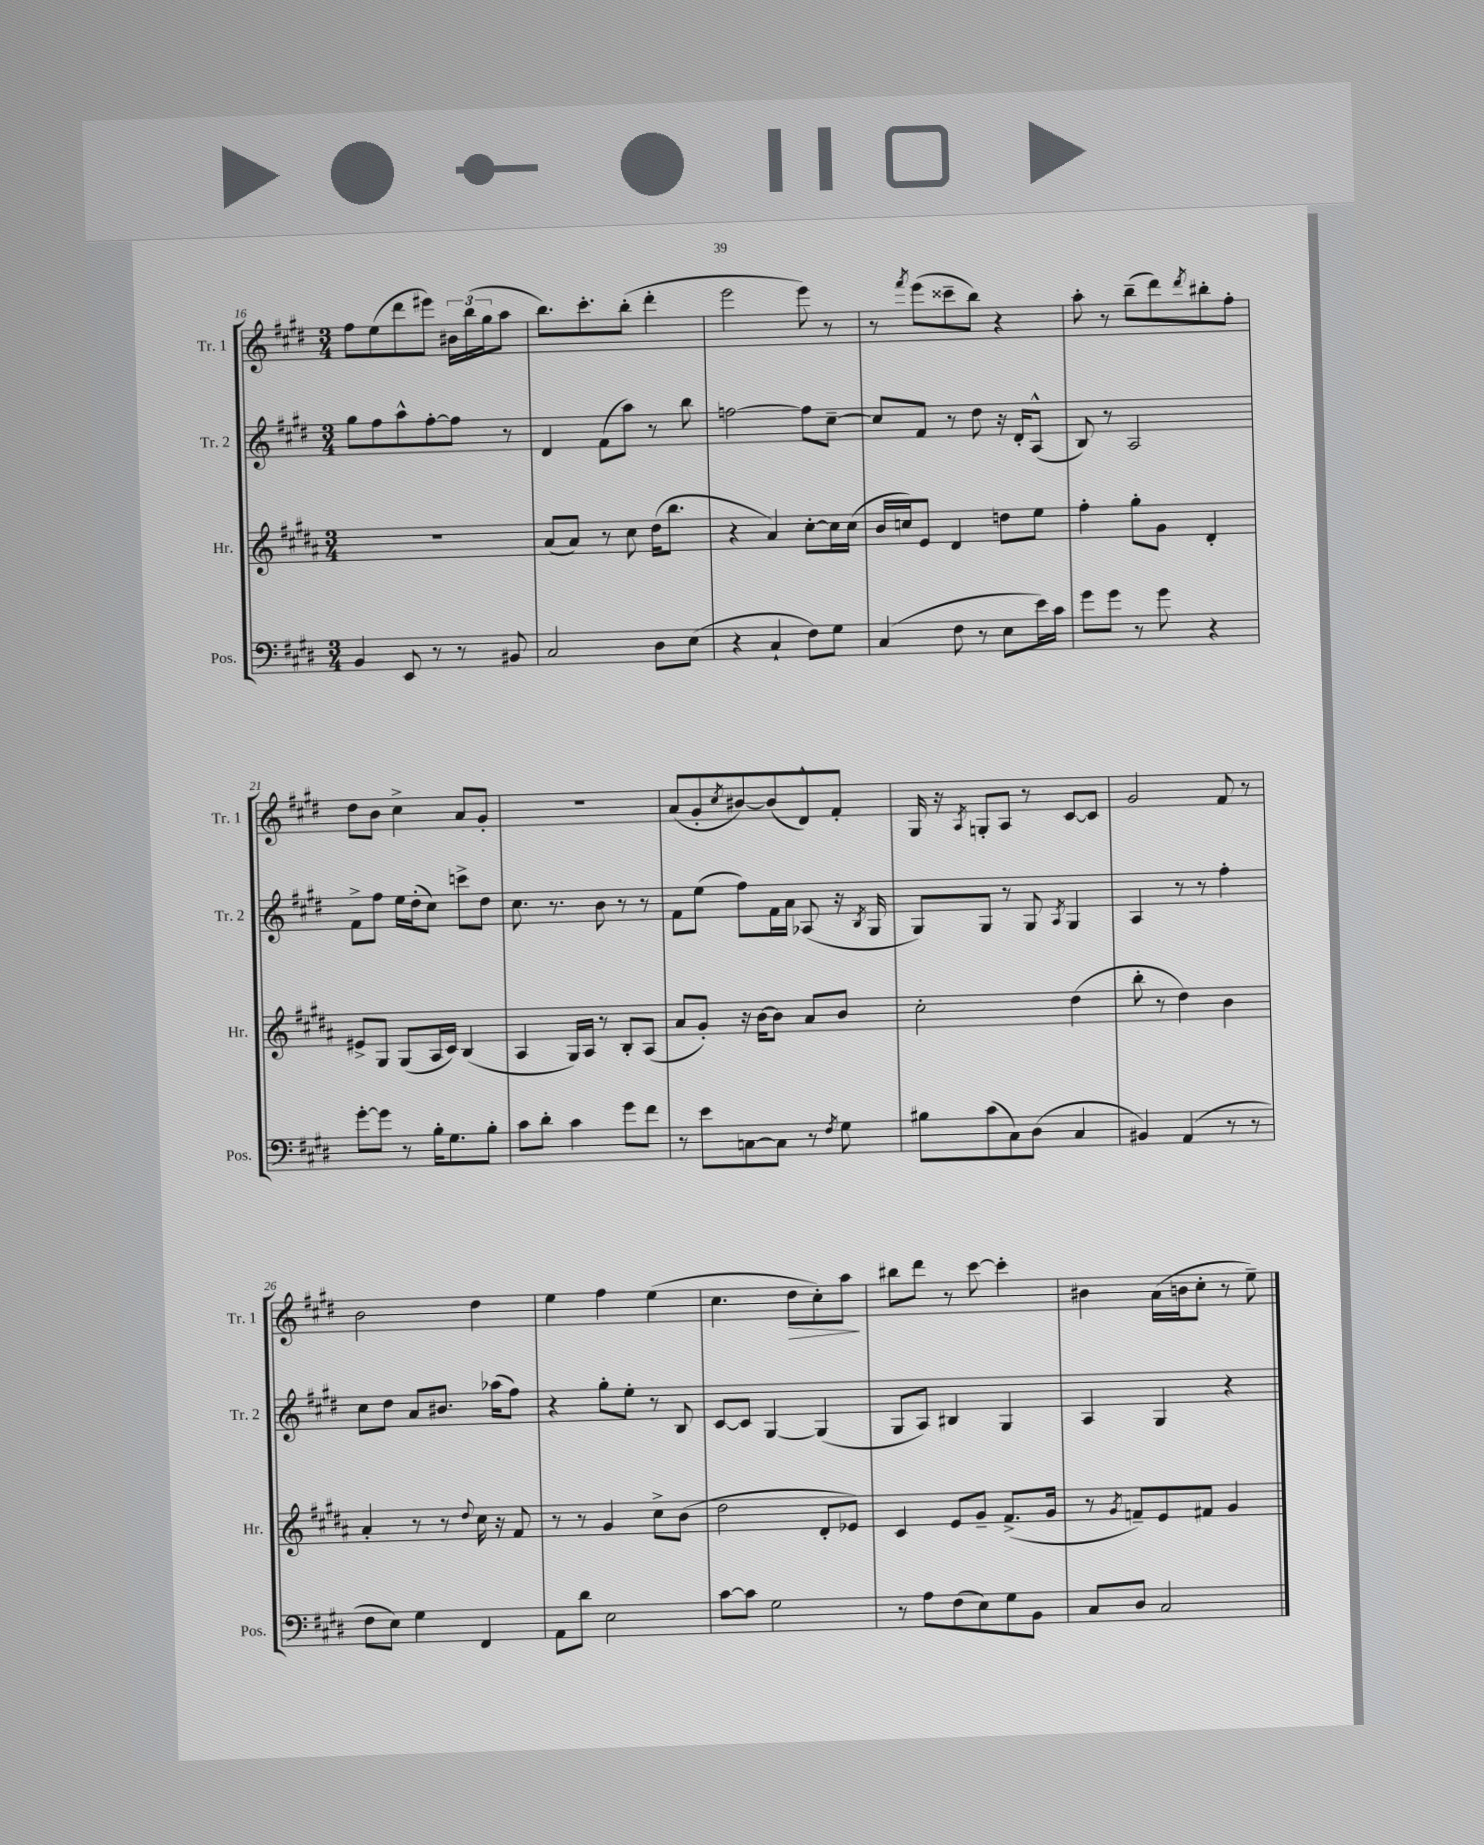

**kern	**kern	**kern	**kern
*staff4	*staff3	*staff2	*staff1
*clefF4	*clefG2	*clefG2	*clefG2
*k[f#c#g#d#]	*k[f#c#g#d#a#]	*k[f#c#g#d#]	*k[f#c#g#d#]
*M3/4	*M3/4	*M3/4	*M3/4
4BB	2.r	8gg#	8ff#
.	.	8ff#	(8ee
8EE	.	8aa^^	8ddd#
8r	.	[8ff#'	8eee#)
8r	.	8ff#]	24b#
.	.	.	(24bb
.	.	.	24gg#
8BB#	.	8r	8aa
=	=	=	=
2C#	(8a#	4d#	8.bb)
.	8a#)	.	.
.	.	.	8.ccc#'
.	8r	(8f#	.
.	8cc#	8aa)	(8bb'
8D#	(16dd#	8r	4ddd#'
.	8.bb	.	.
(8E	.	8bb	.
=	=	=	=
4r	4r	[2ff	2eee
4C#`	4a#)	.	.
8F#)	[8cc#'	8ff]	8eee)
8G#	16cc#]	[8cc#~	8r
.	(16cc#	.	.
=	=	=	=
(4C#	16b	8cc#]	8r
.	16cc)	.	.
.	.	.	8qfff#
.	8e	8f#	(8eee
8F#	4d#	8r	8ccc##~
8r	.	8dd#	8bb)
8E	8dd	16r	4r
.	.	16d#'	.
16e)	8ee	(8A^^	.
16c#	.	.	.
=	=	=	=
8g#	4ff#'	8B)	8aa'
8g#	.	8r	8r
8r	8gg#'	2A	(8bb~
8g#	8g#	.	8ddd#)
.	.	.	8qddd#
4r	4d#'	.	8bb#'
.	.	.	8ff#'
=	=	=	=
[8g#'	8e#^	8f#^	8dd#
8g#]	8G#	8ff#	8b
8r	(8G#	16ee	4cc#^
.	.	(16dd#'	.
16B'	16A#	8cc#)	.
8.G#	16c#)	.	.
.	(4B	8ccc^	8a
8B'	.	8dd#	8g#'
=	=	=	=
8c#	4A#	8.cc#	2.r
8d#'	.	.	.
.	.	8.r	.
4c#	16G#)	.	.
.	16A#	.	.
.	8r	8b	.
8g#	8B'	8r	.
8f#	(8A#	8r	.
=	=	=	=
8r	8a#	8f#	(8a
8e	8g#')	(8ee	8g#'
.	.	.	8qcc#
[8C	16r	8ff#)	[8b#)
.	[16b	.	.
8C]	8b]	16f#	(8b#]
.	.	16a	.
8r	8a#	(8A-	8d#^^)
8qF#	.	.	.
8G#	8b	16r	8f#'
.	.	8qB	.
.	.	16G#	.
=	=	=	=
8B#	2cc#'	8G#)	16G#
.	.	.	16r
.	.	.	8qA
(8c#	.	8G#	8G'
8C#)	.	8r	8A
(8D#	.	8G#	8r
.	.	8qA	.
4C#	(4dd#	4G#	[8c#
.	.	.	8c#]
=	=	=	=
4BB#)	8bb'	4A	2g#
.	8r	.	.
(4AA	4dd#)	8r	.
.	.	8r	.
8r	4b	4ff#'	8f#
8r	.	.	8r
=	=	=	=
8F#	4a#'	8cc#	2b
8E)	.	8dd#	.
4G#	8r	8a	.
.	8r	8.b#	.
.	8qqdd#	.	.
4FF#	16cc#	.	4dd#
.	16r	(16aa-	.
.	8f#	8ff#)	.
=	=	=	=
8AA	8r	4r	4ee
8d#	8r	.	.
2E	4g#	8gg#'	4ff#
.	.	8ee'	.
.	8cc#^	8r	(4ee
.	(8b	8B	.
=	=	=	=
[8c#	2dd#	[8c#	4.cc#
8c#]	.	8c#]	.
2G#	.	[4G#	.
.	.	.	8dd#
.	8d#'	(4G#]	8cc#')
.	8e-)	.	8aa
=	=	=	=
8r	4c#	8G#	8bb#
8A	.	8A)	8ddd#
(8F#	8e	4B#	8r
8E)	8g#~	.	[8ccc#
8G#	(8.f#^	4G#	4ccc#']
8BB	.	.	.
.	16g#	.	.
=	=	=	=
8C#	8r	4A	4b#
.	8qg#	.	.
8D#	8f~)	.	.
2C#	8e	4G#	(16a
.	.	.	16b
.	8f#	.	8cc#'
.	4g#	4r	8r
.	.	.	8ee~)
==	==	==	==
*-	*-	*-	*-
